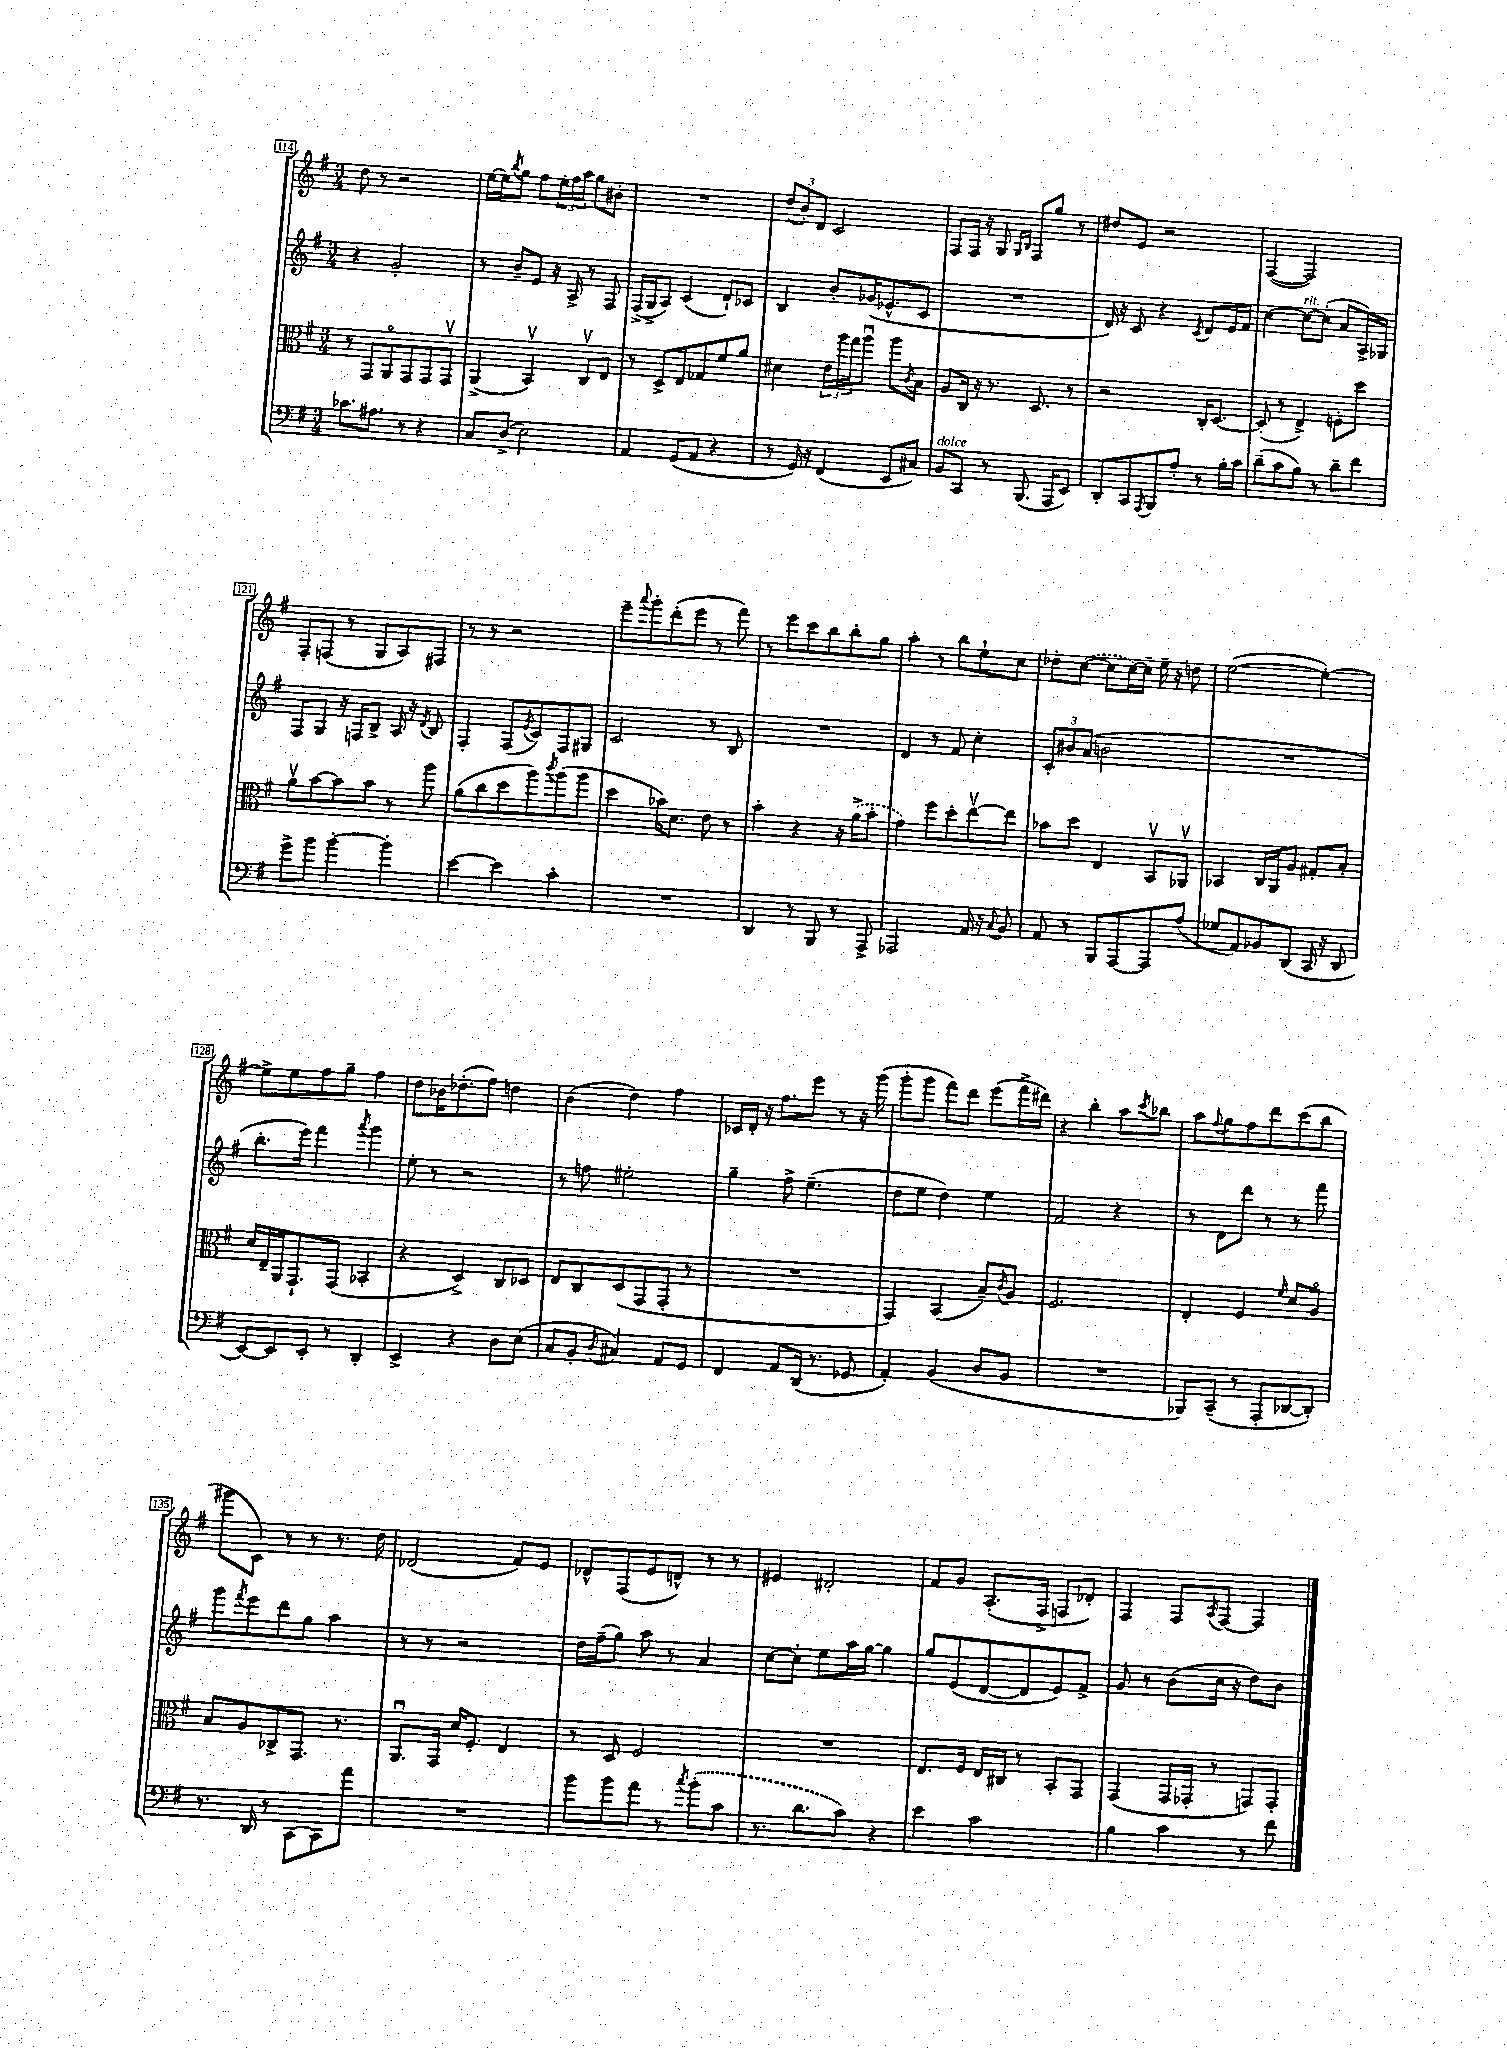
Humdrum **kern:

**kern	**kern	**kern	**kern
*part4	*part3	*part2	*part1
*staff4	*staff3	*staff2	*staff1
*clefF4	*clefC3	*clefG2	*clefG2
*k[f#]	*k[f#]	*k[f#]	*k[f#]
*M3/4	*M3/4	*M3/4	*M3/4
=114	=114	=114	=114
8.c-X\L	8r	4r	8dd\
.	8GG/L	.	8r
8.A#X\J	.	.	.
.	8AA/	2g'/	2r
8r	8GG/	.	.
4r	8GG/	.	.
.	8GGv/J	.	.
=115	=115	=115	=115
8C/L	(4AA^/	8r	[16ee\LL
.	.	.	16ee\J]
.	.	.	8qbb/
(8D^/J	.	8b~/L	8gg\J
2E\)	4BBv/)	8e/J	8ff#\L
.	.	16r	24ee'\L
.	.	.	24ff#\
.	.	16A^/	.
.	.	.	24aa\JJ
.	8Cv/L	8r	8gg\L
.	8E/J	8F#/	8b#X'\J
=116	=116	=116	=116
4AA/	8r	(16F#^/LL	2.r
.	.	16G^/J	.
.	8D^/L	8A/J)	.
(8GG/L	8E/	(4c/	.
8AA/J	8G-X/	.	.
4r	8f#/	8d`/L)	.
.	8a/J	8c-X/J	.
=117	=117	=117	=117
8r	4d#X\	4B/	(12dd/L
.	.	.	12b'/)
16GG/)	.	.	.
.	.	.	12d/J
16r	.	.	.
(4FF#/	24e\LL	8b'/L	2c/
.	24aa\	.	.
.	24gg\J	.	.
.	8aau\J	(16g-X/K	.
.	.	8.e-X^^/	.
8EE/L	8aa\L	.	.
.	8qc/	.	.
8C#X/J)	8B\J	8c/J	.
=118	=118	=118	=118
!LO:TX:a:i:t=dolce	!	!	!
8BB/L	8A/L	2.r	8F#/L
8CC/J	16C/Jk	.	16F#/Jk
.	16r	.	16r
8r	8.r	.	8G/
.	.	.	16qqG/LL
.	.	.	16qqB/JJ
(8.BBB/	.	.	8F#/L
.	8.D/	.	.
.	.	.	8gg/J
16AAA/KL	.	.	.
8EE/J)	8r	.	8r
=119	=119	=119	=119
8DD'/L	2r	16d/)	8dd#X/L
.	.	16r	.
8CC/	.	8c/	8e/J
8qAAA/	.	.	.
8BBB/	.	4r	2r
8A'/J	.	.	.
.	.	8qc/	.
8r	16C'/KL	8d/L	.
.	[8.D/J	.	.
16B'\LL	.	16e/L	.
16c\JJ	.	16f#/JJ	.
=120	=120	=120	=120
(8d~\L	(8D'/]	[4cc\	([4F#/
8c\	8r	.	.
!	!	!LO:TX:a:i:t=rit.	!
8B\J)	4E^/)	8cc\L_	2F#/])
8r	.	(8cc'\J]	.
8d~\L	8Fn'\L	8a/L	.
8f#\J	8dd\J	16A^/L)	.
.	.	16G-X/JJ	.
!!LO:LB:g=z
=121	=121	=121	=121
8g^\L	8av\L	8F#/L	8F#'/L
8b\J	[8b\	8G/J	(8Fn/J
[4b'\	8b\]	16r	8r
.	.	16Fn/KL	.
.	8b\J	8B^/J	8G/L
4b'\]	8r	16A/	8A/)
.	.	16r	.
.	.	8qd/	.
.	8aa\	8B/	8F#X/J
=122	=122	=122	=122
[4e\	(8a\L	4F#'/	8r
.	8cc\	.	8r
4e\]	8dd\	(8F#/L	2r
.	.	8qe/	.
.	8aa\)	8c/)	.
.	8qccc/	.	.
4c'\	(8aa\	8F#/	.
.	8aa\J	8G#X/J	.
=123	=123	=123	=123
2.r	4dd\	2c/	8eee~\L
.	.	.	8qqaaa/
.	.	.	8ggg'\
.	16b-X\KL)	.	(8ddd'\
.	8.d\J	.	.
.	.	.	8eee\J
.	8e\	8r	8r
.	8r	8B/	8fff#\)
=124	=124	=124	=124
4DD/	4b'\	2.r	8r
.	.	.	8eee\L
8r	4r	.	8ccc\
8BBB/	.	.	8bb\
8r	16r	.	8bb'\
.	(16a^\KL	.	.
8AAA^/	8b'\J	.	8gg\J
=125	=125	=125	=125
2AAA-X/	4g\)	4d/	4aa'\
.	8ff#\L	8r	8r
.	8dd'\	8f#/	8bb\L
16AA/	[8eev\	4cc'\	8ee`\
16r	.	.	.
8qqC/	.	.	.
8BB/	8ee\J]	.	8cc\J
=126	=126	=126	=126
8AA/	8b-X\L	12c'/L	8dd-X'\L
.	.	12b#X/	.
8r	8dd\J	.	([8cc\J
.	.	(12a/J	.
8BBB/L	4E/	2bn\	8cc\L]
[8AAA/	.	.	[16cc\L)
.	.	.	16cc~\JJ]
8AAA/]	8BBv/L	.	16ee~\
.	.	.	16r
(8A/J	8AA-Xv/J	.	8ddn\
=127	=127	=127	=127
8G-X/L	4BB-X/	2.r	([2ee\
8AA/)	.	.	.
8BB-X/	16C/LL	.	.
.	16AA/J	.	.
(8DD/J	8A/J	.	.
16CC/	8G#X'/L	.	4ee'\_)
16r	.	.	.
8DD/	8B'/J	.	.
!!LO:LB:g=z
=128	=128	=128	=128
[8EE/L)	16d/LL	8.bb'\L	8ee^\L]
.	16E~/	.	.
8EE/]	16AA/J	.	8ee\
.	8.GG`/	16eee\Jk)	.
8EE'/J	.	4fff#\	8ff#\
8r	(8GG/J	.	8gg~\J
.	.	8qaaa/	.
4DD'/	4BB-X'/	4ggg\	4ff#\
=129	=129	=129	=129
4EE^/	4r	8ee'\	8dd\L
.	.	8r	16b-X\K
.	.	.	(8.dd-X'\
4r	4D^/)	2r	.
.	.	.	8ff#\J)
8D\L	8C/L	.	4ddn\
(8E\J	8D-X/J	.	.
=130	=130	=130	=130
8C/L	8E/L	8r	(4b\
8BB'/J	8C/	8ffn\	.
8qD/	.	.	.
4C#X/)	(8D/	2ee#X'\	4dd\)
.	8GG/	.	.
8AA/L	8GG'/J	.	4ff#\
8GG/J	8r	.	.
=131	=131	=131	=131
4FF#/	2.r	4gg~\	16c-X/LL
.	.	.	16d'/JJ
.	.	.	16r
.	.	.	8.ff#\L
8AA/L	.	8ff#^\	.
(16DD/Jk	.	(4.ee~\	8eee\J
8.r	.	.	.
.	.	.	8r
8GG-X/	.	.	16r
.	.	.	(16ggg\
=132	=132	=132	=132
4AA'/)	4GG/)	8dd\L	8ggg'\L
.	.	8ee\J	8ggg\J
(4BB/	(4BB/	4dd\)	8fff#\L)
.	.	.	8ddd\J
8D/L	8B~/L)	4ee\	(8eee\L
.	8qc/	.	.
8BB/J	8A/J	.	16fff#^\L
.	.	.	16ddd#X\JJ)
=133	=133	=133	=133
2.r	2.F#/	2f#/	4r
.	.	.	4bb'\
.	.	4r	8aa\L
.	.	.	8qccc/
.	.	.	8bb-X\J
=134	=134	=134	=134
8BBB-X/L)	4E'/	8r	8aa\L
.	.	.	8qqff#/
(8CC~/J	.	8d\L	8gg\
8r	4F#/	8ddd\J	8ff#\
8AAA'/L	.	8r	8ddd\
.	16qqf#/	.	.
[8DD-X/	8d/L	8r	(8ccc\
8DD-'/J])	8A/J	8fff#\	8bb\J
!!LO:LB:g=z
=135	=135	=135	=135
8.r	8B/L	8ggg\L	8ggg#X\L
.	.	8qfff#/	.
.	8A/	8eee\	8c\J)
16DD/	.	.	.
8r	8C-X^/	8ddd\	8r
[8CC\L	8.GG/J	8gg\J	8r
8CC\]	.	4aa\	8.r
.	8.r	.	.
8a\J	.	.	.
.	.	.	16dd\
=136	=136	=136	=136
2.r	8.AAu/L	8r	(2d-X/
.	.	8r	.
.	16GG/Jk	.	.
.	16d/KL	2r	.
.	8.F#'/J	.	.
.	4E/	.	8f#/L)
.	.	.	8e/J
=137	=137	=137	=137
8b\L	8r	16dd\LL	8d-X^^/L
.	.	(16ff#~\J	.
8b\	8D/	8gg\J)	(8F#/
8a\J	2F#/	8aa\	8e/
8r	.	8r	8dn^^/J)
8qcc/	.	.	.
(8b'\L	.	4a/	8r
8c\J	.	.	8r
=138	=138	=138	=138
8.r	2.r	[8cc\L	4e#X/
.	.	8cc'\J]	.
8.d\L	.	.	.
.	.	8ee\L	2d#X'/
8c\J)	.	16aa\L	.
.	.	[16gg\JJ	.
4r	.	4gg\]	.
=139	=139	=139	=139
4e\	8.E/L	8gg/L	8f#/L
.	.	(8e/	8g/J
.	16F#/Jk	.	.
2c\	16E/LL	[8d/	(8.A'/L
.	16C#X/JJ	.	.
.	8r	8d/]	.
.	.	.	16F#^/Jk
.	8BB'/L	8e/)	8Fn/L
.	8GG/J	8f#^/J	8d-X'/J)
=140	=140	=140	=140
4B\	(4GG/	8g/	4F#/
.	.	8r	.
4c\	16GG/LL	(8b\L	8F#/L
.	16GG-X'/JJ	.	.
.	.	.	8qA/
.	8r	16cc\Jk	[8F#/J
.	.	16r	.
8r	8GGn/L)	8dd\L)	4F#/]
8f#\	8GG'/J	8b\J	.
==	==	==	==
*-	*-	*-	*-
